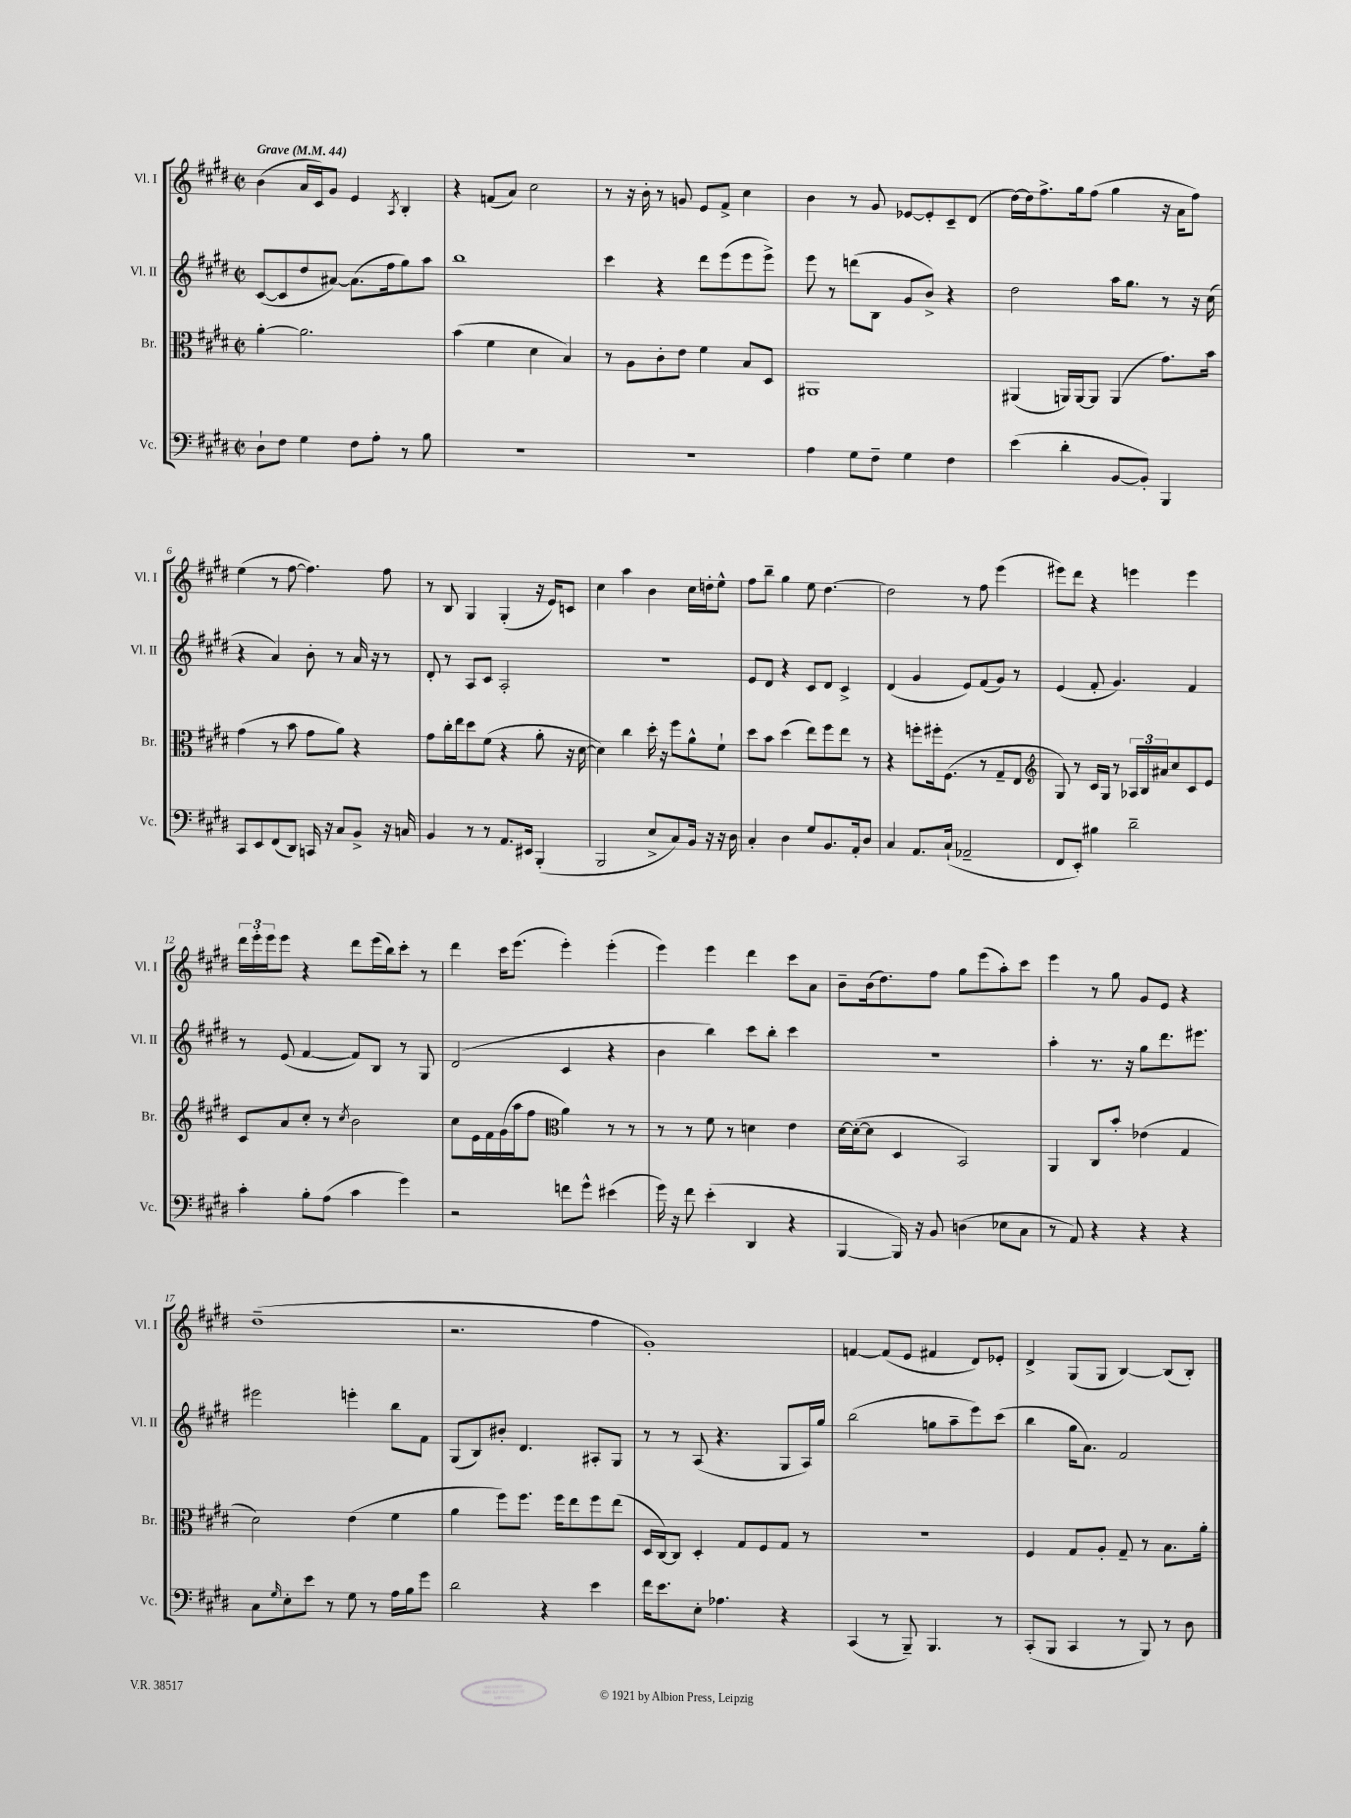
<<
\new StaffGroup <<
\new Staff = "s0" \with { instrumentName = "Vl. I" shortInstrumentName = "Vl. I" } {
    \clef treble \key e \major \defaultTimeSignature \time 2/2 \tempo "Grave" 4 = 44
    b'4( a'16 cis'16) gis'8 e'4 \acciaccatura { a8 } b4-. |
    r4 f'8( a'8) cis''2 |
    r8 r16 b'16-. r8 g'8 e'8 fis'8-> cis''4 |
    b'4 r8 gis'8 ees'8~ ees'8-. cis'8-- dis'8( |
    dis''16~) dis''16 fis''8.-> gis''16 fis''8( gis''4 r16 a'16 fis''8) |
    e''4( r8 fis''8~ fis''4.) fis''8 |
    r8 b8 gis4 gis4-.( r16 e'16) c'8 |
    cis''4 a''4 b'4 cis''16 d''16-. e''8-^ |
    fis''8 b''8-- gis''4 e''8 dis''4.~ |
    dis''2 r8 fis''8 e'''4( |
    eis'''8) dis'''8 r4 e'''4 e'''4 |
    \tuplet 3/2 { dis'''16 e'''16-. e'''16 } e'''8 r4 dis'''8 e'''16( b''16) cis'''8-. r8 |
    dis'''4 cis'''16 e'''8.( e'''4-.) e'''4-.( |
    e'''4) e'''4 dis'''4 cis'''8 a'8 |
    b'8-- b'16( dis''8.) fis''8 gis''8 e'''8( a''8-.) cis'''8 |
    e'''4 r8 gis''8 gis'8 e'8 r4 |
    dis''1--( |
    r2. fis''4 |
    gis'1-.) |
    f'4~ f'8( e'8 fis'4 dis'8) ees'8-. |
    dis'4-> gis8( gis8 b4~) b8( b8-.) \bar "|." |
}
\new Staff = "s1" \with { instrumentName = "Vl. II" shortInstrumentName = "Vl. II" } {
    \clef treble \key e \major \defaultTimeSignature \time 2/2
    cis'8~( cis'8 dis''8 ais'8~) ais'8.( fis''16 gis''8) a''8 |
    b''1 |
    cis'''4 r4 dis'''8 e'''8( e'''8 e'''8->) |
    e'''8 r8 d'''8( b8 gis'8 b'8->) r4 |
    dis''2 a''16 gis''8. r8 r16 cis''16( |
    r4 a'4) b'8-. r8 a'16 r16 r8 |
    dis'8-. r8 a8 cis'8 a2-. |
    R1 |
    e'8 dis'8 r4 cis'8 dis'8 cis'4-> |
    dis'4( gis'4 e'8) fis'8( gis'8) r8 |
    e'4( fis'8-. gis'4.) fis'4 |
    r8 e'8( fis'4~ fis'8) b8 r8 gis8 |
    dis'2( cis'4 r4 |
    b'4 b''4) cis'''8 b''8-. cis'''4 |
    r1 |
    a''4-. r8. r16 gis''8 dis'''8. eis'''8. |
    eis'''2 e'''4-. b''8 fis'8 |
    gis8( b8) bis'8-. dis'4. ais8-. gis8 |
    r8 r8 a8( r4. gis8 a16) gis''16 |
    b''2( g''8 a''8-- e'''8) cis'''8( |
    b''4 gis''16 a'8.) fis'2 \bar "|." |
}
\new Staff = "s2" \with { instrumentName = "Br." shortInstrumentName = "Br." } {
    \clef alto \key e \major \defaultTimeSignature \time 2/2
    a'4~-. a'2. |
    b'4( fis'4 dis'4 b4) |
    r8 a8 cis'8-. e'8 fis'4 b8 dis8 |
    ais,1 |
    ais,4( a,16) a,16~ a,8 a,4( gis'8.) b'16 |
    gis'4( r8 b'8 gis'8 a'8) r4 |
    gis'8 cis''16-. e''16 dis''8 fis'8( r4 a'8-. r16 dis'16~ |
    dis'4) cis''4 dis''16-. r16 fis''8 a'8-^ fis'8-! |
    dis''8 b'8 dis''4( e''8) fis''8 e''8 r8 |
    r4 f''8-. fis''16-. fis8.( r8 gis8-- e8 |
    \clef treble gis8) r8 cis'16 gis16 r8 \tuplet 3/2 { aes16 b16 ais'16 } cis''8 cis'8 e'8 |
    cis'8 a'8 cis''8-. r8 \acciaccatura { cis''8 } b'2 |
    cis''8 e'16 fis'16 gis'16( a''16 fis''8 \clef alto a'4) r8 r8 |
    r8 r8 fis'8 r8 d'4 e'4 |
    dis'16~ dis'16~-.( dis'8 dis4 b,2) |
    a,4 cis8 b'8-. ees'4( gis4 |
    dis'2) e'4( fis'4 |
    a'4 fis''8) fis''8. fis''16 e''8 fis''8 e''8( |
    dis16 cis16~) cis8 dis4-. gis8 fis8 gis8 r8 |
    r1 |
    fis4 gis8 a8-. gis8-- r8 b8. a'16-. \bar "|." |
}
\new Staff = "s3" \with { instrumentName = "Vc." shortInstrumentName = "Vc." } {
    \clef bass \key e \major \defaultTimeSignature \time 2/2
    dis8-! fis8 gis4 fis8 a8-. r8 b8 |
    R1 |
    R1 |
    a4 gis8 fis8-- gis4 fis4 |
    e'4( dis'4-. b,8~ b,8-.) b,,4 |
    cis,8 e,8 fis,8( dis,8) c,16 r16 cis8 b,8-> r16 c16 |
    b,4 r8 r8 a,8. eis,16 b,,4-.( |
    b,,2 e8-> cis8) b,16 r16 r16 dis16 |
    cis4-. dis4 gis8 b,8. a,16-. dis8 |
    cis4 a,8. cis16-!( aes,2-- |
    fis,8 e,8-.) bis4 dis'2-- |
    cis'4-. b8-. a8( cis'4 gis'4) |
    r2 f'8 gis'8-^ eis'4( |
    gis'16) r16 fis'8 e'4-.( dis,4 r4 |
    b,,4~ b,,16) r16 b,8 d4( ees8 cis8 |
    r8 a,8) r4 r4 r4 |
    cis8 \grace { gis16 } e8-. e'8 r8 gis8 r8 a16 b16 gis'8 |
    dis'2 r4 e'4 |
    fis'16 e'8. e8-. aes4. r4 |
    cis,4( r8 b,,8--) b,,4. r8 |
    cis,8-.( b,,8 cis,4 r8 b,,8) r8 dis8 \bar "|." |
}
>>
>>
